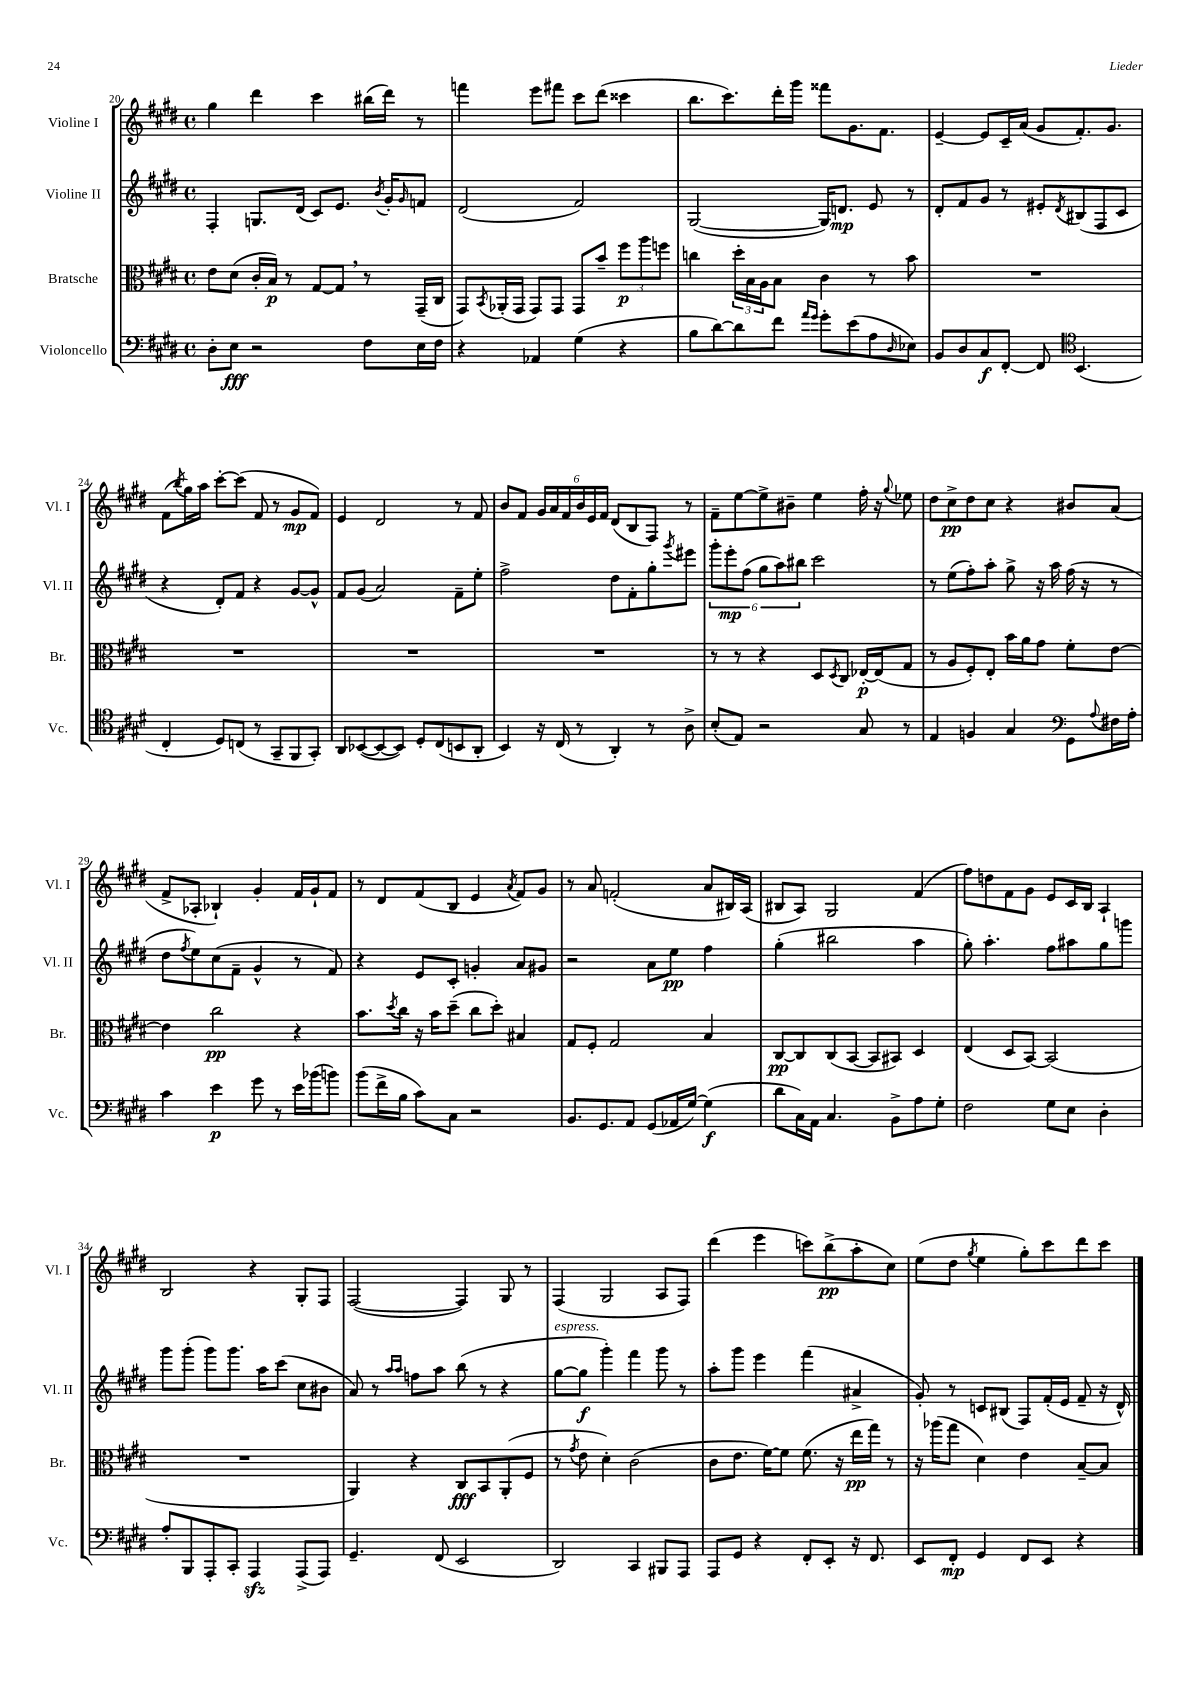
<<
\new StaffGroup <<
\new Staff = "s0" \with { instrumentName = "Violine I" shortInstrumentName = "Vl. I" } {
    \clef treble \key e \major \defaultTimeSignature \time 4/4
    gis''4 dis'''4 cis'''4 bis''16( dis'''16) r8 |
    f'''4 e'''8 fis'''8 cis'''8 dis'''8( cisis'''4 |
    b''8. cis'''8.) dis'''16-. gis'''16 fisis'''8 gis'8. fis'8. |
    e'4~-- e'8 cis'16-- a'16( gis'8 fis'8.-.) gis'8. |
    fis'8( \acciaccatura { b''8 } gis''16) a''16 cis'''8~-. cis'''8( fis'8 r8 gis'8\mp fis'8) |
    e'4 dis'2 r8 fis'8 |
    b'8 fis'8 \tuplet 6/4 { gis'16 a'16 fis'16 b'16 e'16 fis'16 } dis'8( b8 fis8) r8 |
    fis'8-- e''8~ e''8-> bis'8-- e''4 fis''16-. r16 \appoggiatura { gis''8 } ees''8 |
    dis''8 cis''8->\pp dis''8 cis''8 r4 bis'8 a'8( |
    fis'8-> aes8-. bes4-!) gis'4-. fis'16 gis'16-! fis'8 |
    r8 dis'8 fis'8( b8 e'4 \acciaccatura { a'8 } fis'8) gis'8 |
    r8 a'8 f'2-.( a'8 bis16) a16( |
    bis8 a8) gis2 fis'4( |
    fis''8) d''8 fis'8 gis'8 e'8 cis'16 b16 a4-! |
    b2 r4 gis8-. fis8 |
    fis2~( fis4) gis8 r8 |
    fis4( gis2 a8 fis8) |
    dis'''4( e'''4 c'''8) b''8->\pp( a''8-. cis''8) |
    e''8( dis''8 \acciaccatura { gis''8 } e''4 gis''8-.) cis'''8 dis'''8 cis'''8 \bar "|." |
}
\new Staff = "s1" \with { instrumentName = "Violine II" shortInstrumentName = "Vl. II" } {
    \clef treble \key e \major \defaultTimeSignature \time 4/4
    fis4-. g8. dis'16( cis'8) e'8. \acciaccatura { b'8 } gis'16-. \grace { gis'16 } f'8 |
    dis'2( fis'2) |
    gis2~( gis16) d'8.\mp e'8 r8 |
    dis'8-. fis'8 gis'8 r8 eis'8-. \acciaccatura { dis'8 } bis8( fis8 cis'8 |
    r4 dis'8-.) fis'8 r4 gis'8~ gis'8-^ |
    fis'8 gis'8( a'2) fis'8-- e''8-. |
    fis''2-> dis''8 fis'8-. gis''8-. \acciaccatura { gis'''8 } eis'''8 |
    \tuplet 6/4 { gis'''8-. e'''8-.\mp fis''8( gis''8 a''8) bis''8 } cis'''2 |
    r8 e''8( fis''8-.) a''8-. gis''8-> r16 a''16 fis''16( r16 r8 |
    dis''8 \acciaccatura { fis''8 } e''8) cis''8( fis'8-- gis'4-^ r8 fis'8) |
    r4 e'8 cis'8-. g'4-. a'8 gis'8 |
    r2 a'8 e''8\pp fis''4 |
    gis''4-.( bis''2 a''4 |
    gis''8-.) a''4.-. fis''8 ais''8 gis''8 g'''8 |
    gis'''8 gis'''8-.( gis'''8) gis'''8. a''16 cis'''8( cis''8 bis'8 |
    a'8) r8 \grace { a''16 a''16 } f''8 a''8 b''8( r8 r4 |
    gis''8~^\markup { \italic "espress." } gis''8\f gis'''4-.) fis'''4 gis'''8 r8 |
    a''8-. gis'''8 e'''4 fis'''4( ais'4-> |
    gis'8-.) r8 c'8 bis8( fis8) fis'16-.( e'16 fis'8-- r16 dis'16-^) \bar "|." |
}
\new Staff = "s2" \with { instrumentName = "Bratsche" shortInstrumentName = "Br." } {
    \clef alto \key e \major \defaultTimeSignature \time 4/4
    e'8 dis'8( cis'16-. b16\p) r8 gis8~ gis8 \breathe r8 gis,16--( cis16 |
    gis,8) \acciaccatura { b,8 } aes,16-.( gis,16 gis,8) gis,8 gis,8 b'8-- \tuplet 3/2 { fis''8\p a''8 f''8 } |
    c''4 \tuplet 3/2 { dis''16-. b16 a16 } b8 cis'4 r8 b'8 |
    R1 |
    R1 |
    R1 |
    R1 |
    r8 r8 r4 dis8 \acciaccatura { dis8 } cis8 ees16~-.\p ees16( gis8 |
    r8 a8 fis8-.) e8-. b'16 a'16 gis'8 fis'8-. e'8~ |
    e'4 cis''2\pp r4 |
    b'8. \acciaccatura { dis''8 } cis''16 r16 b'16 dis''8--( cis''8 dis''8-.) bis4 |
    gis8 fis8-. gis2 b4 |
    cis8~\pp cis8 cis8( b,8~ b,8 bis,8) dis4 |
    e4( dis8 b,8~) b,2( |
    R1 |
    a,4) r4 cis8\fff b,8 a,8-.( fis8 |
    r8 \acciaccatura { gis'8 } e'8 dis'4-.) cis'2( |
    cis'8 e'8. fis'16~) fis'8 fis'8.( r16 e''16\pp gis''16) r8 |
    r16 aes''16( gis''8 dis'4) e'4 b8~-- b8 \bar "|." |
}
\new Staff = "s3" \with { instrumentName = "Violoncello" shortInstrumentName = "Vc." } {
    \clef bass \key e \major \defaultTimeSignature \time 4/4
    dis8-. e8\fff r2 fis8 e16 fis16 |
    r4 aes,4 gis4( r4 |
    b8 dis'8~) dis'8 fis'8 \grace { a'16 gis'16 } gis'8-. e'8( a8 \grace { dis16 } ees8) |
    b,8 dis8 cis8\f fis,8~-. fis,8 \clef tenor b,4.( |
    cis4-. dis8) c8( r8 gis,8-- fis,8 gis,8-.) |
    a,8 bes,8~( bes,8~ bes,8) dis8-. cis8( b,8 a,8-. |
    b,4) r16 cis16( r8 a,4-.) r8 a8-> |
    b8-.( e8) r2 gis8 r8 |
    e4 f4 gis4 \clef bass gis,8 \appoggiatura { a8 } fis16 a16-. |
    cis'4 e'4\p gis'8 r8 e'16 bes'16( b'8) |
    b'8( fis'16-> b16 cis'8) cis8 r2 |
    b,8. gis,8. a,8 gis,8( aes,16 gis16~) gis4\f( |
    dis'8 cis16) a,16 cis4. b,8-> a8 gis8-. |
    fis2 gis8 e8 dis4-. |
    a8-. b,,8 a,,8-. cis,8-. a,,4\sfz a,,8->( a,,8) |
    gis,4.-- fis,8( e,2 |
    dis,2) cis,4 bis,,8 a,,8 |
    a,,8 gis,8 r4 fis,8-. e,8-. r16 fis,8. |
    e,8 fis,8-.\mp gis,4 fis,8 e,8 r4 \bar "|." |
}
>>
>>
\layout { \context { \Score currentBarNumber = #20 } }
